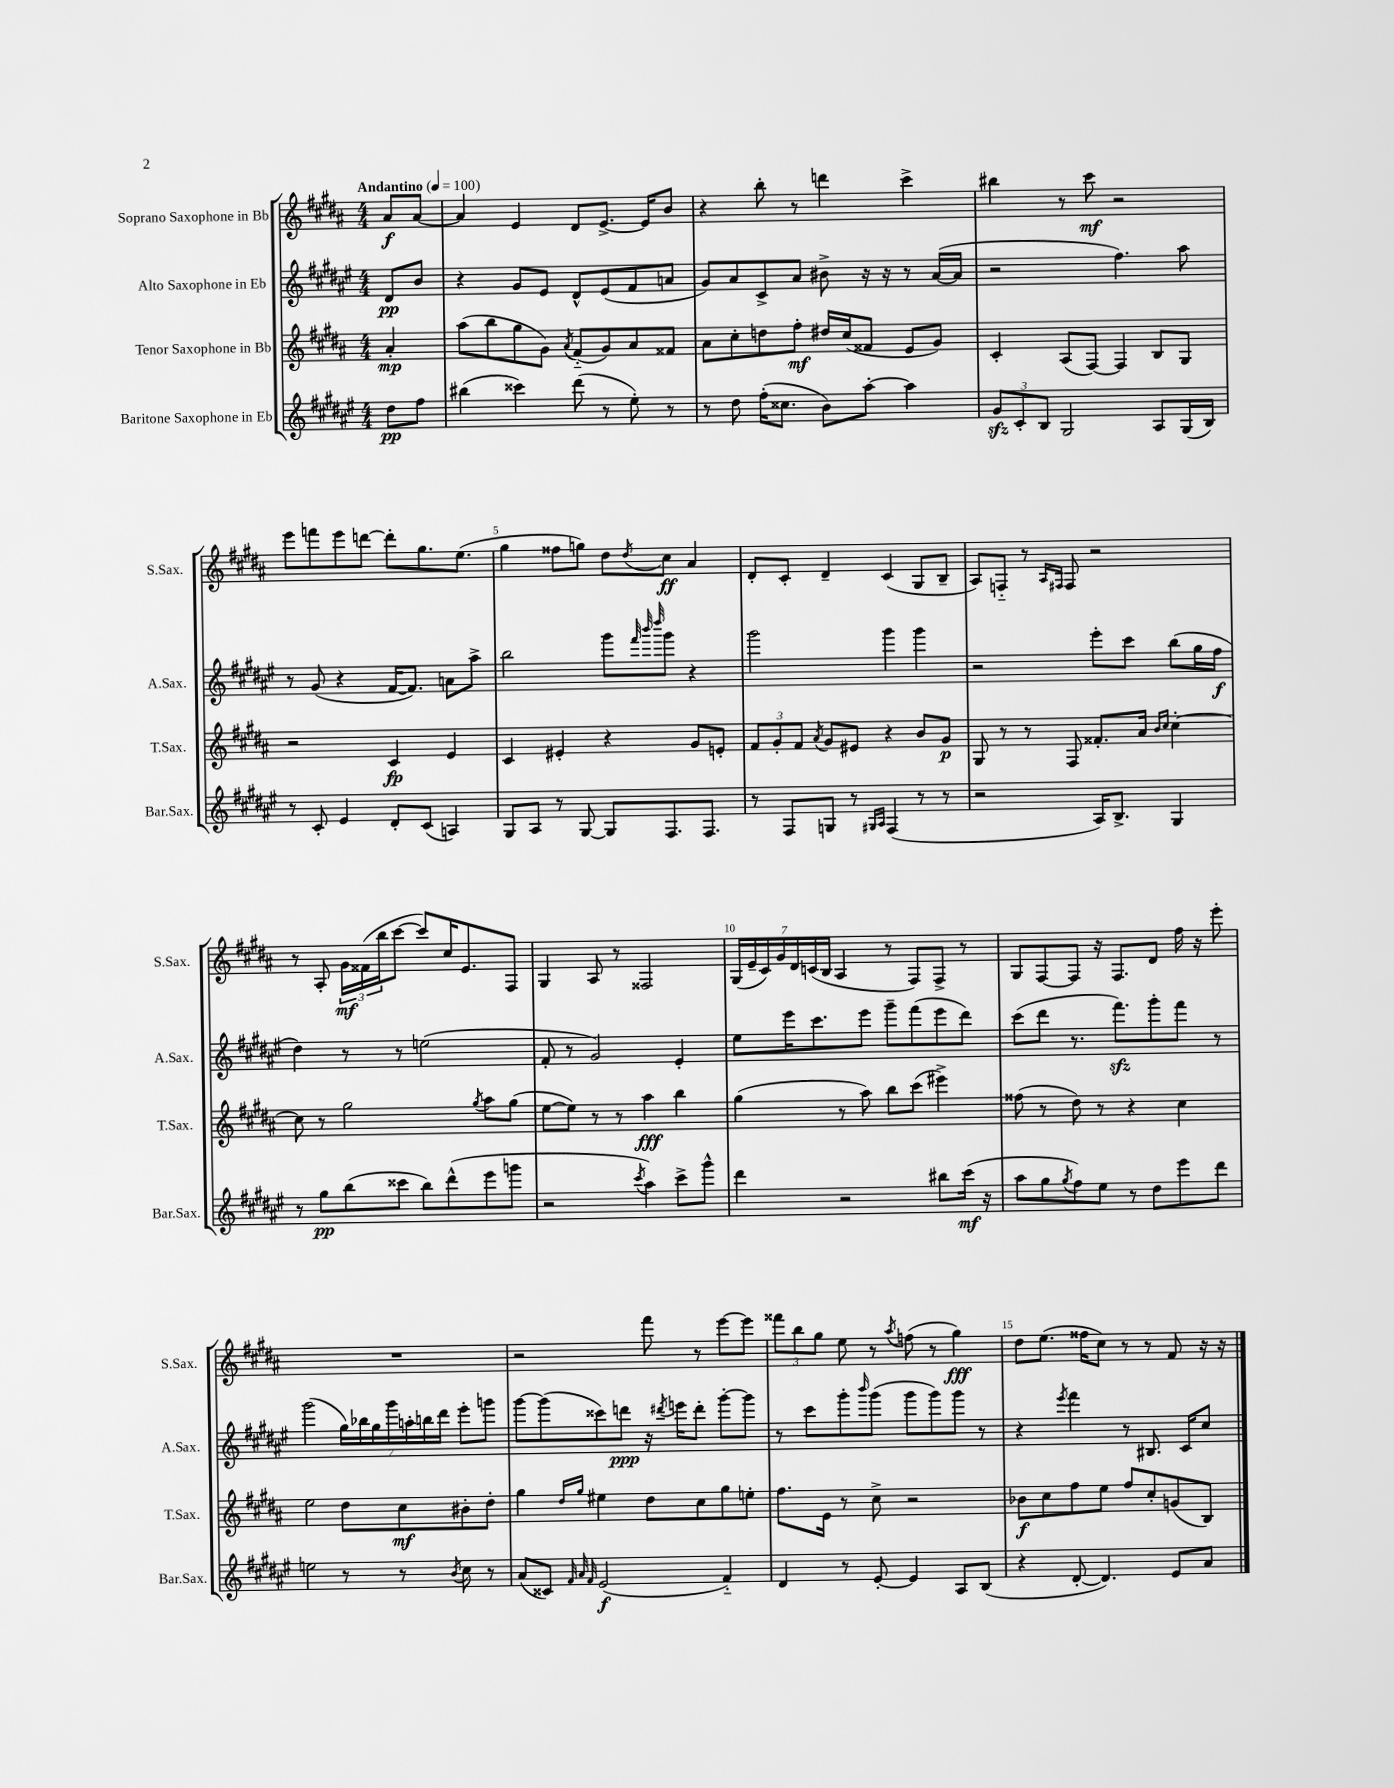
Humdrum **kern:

**kern	**kern	**kern	**kern
*staff4	*staff3	*staff2	*staff1
*clefG2	*clefG2	*clefG2	*clefG2
*k[f#c#g#d#a#e#]	*k[f#c#g#d#a#]	*k[f#c#g#d#a#e#]	*k[f#c#g#d#a#]
*M4/4	*M4/4	*M4/4	*M4/4
*MM100	*MM100	*MM100	*MM100
8dd#	4a#'	8d#	8a#
8ff#	.	8b	[8a#
=	=	=	=
(4bb#	(8aa#	4r	4a#]
.	8bb	.	.
4ccc##)	8gg#	8g#	4e
.	8g#)	8e#	.
.	8qa#	.	.
(8ddd#	(8f#'~	8d#^^	8d#
8r	8g#)	(8e#	[8.e^
8ee#')	8a#	8f#	.
.	.	.	16e]
8r	8f##	8a	8b
=	=	=	=
8r	8a#	8g#)	4r
8dd#	8cc#'	8a#	.
(16ff#'	8dd	8c#^	8bb'
8.cc##	.	.	.
.	8ff#'	8a#	8r
8b)	16dd#	8b#^	4ddd
.	(16cc#	.	.
[8aa#'	8f##	16r	.
.	.	16r	.
4aa#]	8e	8r	4ccc#^
.	8g#)	([16a#	.
.	.	16a#]	.
=	=	=	=
12g#	4c#'	2r	4bb#
12c#'	.	.	.
12B	.	.	.
2G#	(8A#	.	8r
.	[8F#)	.	8ccc#
.	4F#]	4.ff#)	2r
8A#	8B	.	.
(16G#	8G#	8aa#	.
16B)	.	.	.
=	=	=	=
8r	2r	8r	8eee
8c#'	.	(8g#	8fff
4e#	.	4r	8eee
.	.	.	[8ddd
8d#'	4c#	[16f#	8ddd']
.	.	8.f#])	.
(8c#	.	.	8.gg#
4A)	4e	8a	.
.	.	.	(8.ee
.	.	8aa#^	.
=	=	=	=
8G#	4c#	2bb	4gg#
8A#	.	.	.
8r	4e#'	.	8ff##
[8G#	.	.	8gg)
8G#]	4r	8ggg#	8dd#
.	.	32qqfff#	.
.	.	32qqbbb	.
.	.	32qqdddd#	8qdd#
8.F#	.	8ggg#	8cc#
.	8g#	4r	4a#
8.F#	.	.	.
.	8e'	.	.
=	=	=	=
8r	12f#	2ggg#	8d#'
.	12g#'	.	.
8F#	.	.	8c#'
.	12f#	.	.
.	8qa#	.	.
8G	8g#	.	4d#~
8r	8e#	.	.
16qqG#	.	.	.
16qqA#	.	.	.
(4F#	4r	4ggg#	(4c#
8r	8b	4ggg#	8G#
8r	8g#	.	8B~
=	=	=	=
2r	8G#	2r	8A#)
.	8r	.	8F'~
.	8r	.	8r
.	.	.	16qqA#
.	.	.	16qqF#
.	8F#	.	8F#
16A#)	8.f##'	8eee#'	2r
8.B^	.	.	.
.	.	8ccc#	.
.	16a#	.	.
.	16qqb	.	.
.	16qqcc#	.	.
4G#	[4cc#'	(8bb	.
.	.	16gg#	.
.	.	16ff#	.
=	=	=	=
8r	8cc#]	4dd#)	8r
8gg#	8r	.	8A#'
(8bb	2gg#	8r	24g#
.	.	.	(24f##
.	.	.	24bb
8ccc##	.	8r	[8ccc#
8bb)	.	(2ee	8ccc#])
(8ddd#^^	.	.	16cc#
.	.	.	8.e
.	8qgg#	.	.
8eee#	8aa#	.	.
8ggg	(8gg#	.	8F#
=	=	=	=
2r	[8ee	8f#'	4G#
.	8ee])	8r	.
.	8r	2g#)	8A#
.	8r	.	8r
8qccc#	.	.	.
4aa#)	4aa#	.	2F##
8ccc#^	4bb	4e#'	.
8ggg#^^	.	.	.
=	=	=	=
4ddd#	(4gg#	8ee#	(28G#
.	.	.	28e~
.	.	.	28c#)
.	.	.	28g#
.	.	16eee#	.
.	.	.	28d#
.	.	.	(28c
.	.	8.ccc#	.
.	.	.	28B
2r	8r	.	4A#
.	8aa#)	8eee#	.
.	8bb	8ggg#~	8r
.	(8ccc#	(8fff#	8F#)
8bb#	4eee#^)	8eee#	8F#^
(16ccc#	.	8ddd#)	8r
16r	.	.	.
=	=	=	=
8aa#	(8ff##	(8ccc#	8G#
8gg#	8r	8ddd#	[8F#
8qgg#	.	.	.
8ff#)	8dd#)	8.r	8F#]
8ee#	8r	.	16r
.	.	8.fff#)	8.F#
8r	4r	.	.
8dd#	.	8ggg#'	8d#
8eee#	4cc#	8fff#	16ff#
.	.	.	16r
8ddd#	.	8r	8eee'
=	=	=	=
2ee	2ee	(2ggg#	1r
8r	8dd#	28gg#)	.
.	.	28bb-	.
.	.	28gg#	.
.	.	28ggg#	.
8r	8cc#	.	.
.	.	28aa'	.
.	.	28bb	.
.	.	28ddd#	.
8qb	.	.	.
8cc#	8b#'	8eee#'	.
8r	8dd#'	8ggg	.
=	=	=	=
(8a#	4gg#	[8ggg#	2r
8c##)	.	(8ggg#]	.
32qqf#	.	.	.
32qqa#	16qqdd#	.	.
32qqf#	16qqgg#	.	.
(2e#	4ee#	8ccc##)	.
.	.	8ddd	.
.	8dd#	16r	8fff#
.	.	8qddd#	.
.	.	16eee	.
.	8cc#	8ddd#'	8r
4f#'~)	8gg#	[8ggg#'	[8eee
.	8ee'	8ggg#]	8eee]
=	=	=	=
4d#	8.ff#	8r	12fff##
.	.	.	12bb
.	.	8ccc#	.
.	.	.	12gg#
.	16e	.	.
8r	8r	8ggg#'	8ee
.	.	16qqbbb	.
[8e#'	8cc#^	(8ggg#	8r
.	.	.	8qaa#
4e#]	2r	8ggg#	(8ff
.	.	8ggg#)	8r
8A#	.	8ggg#	4gg#)
(8B	.	8r	.
=	=	=	=
4r	8b-	4r	8dd#
.	8cc#	.	(8.ee
.	.	8qeee#	.
[8d#'	8ff#	4fff#	.
.	.	.	16ff##
4.d#])	8ee	.	8cc#)
.	8ff#	8r	8r
.	8cc#'	8.B#	8r
8e#	(8g	.	8f#
.	.	16c#	.
8a#	8B)	8cc#	16r
.	.	.	16r
==	==	==	==
*-	*-	*-	*-
